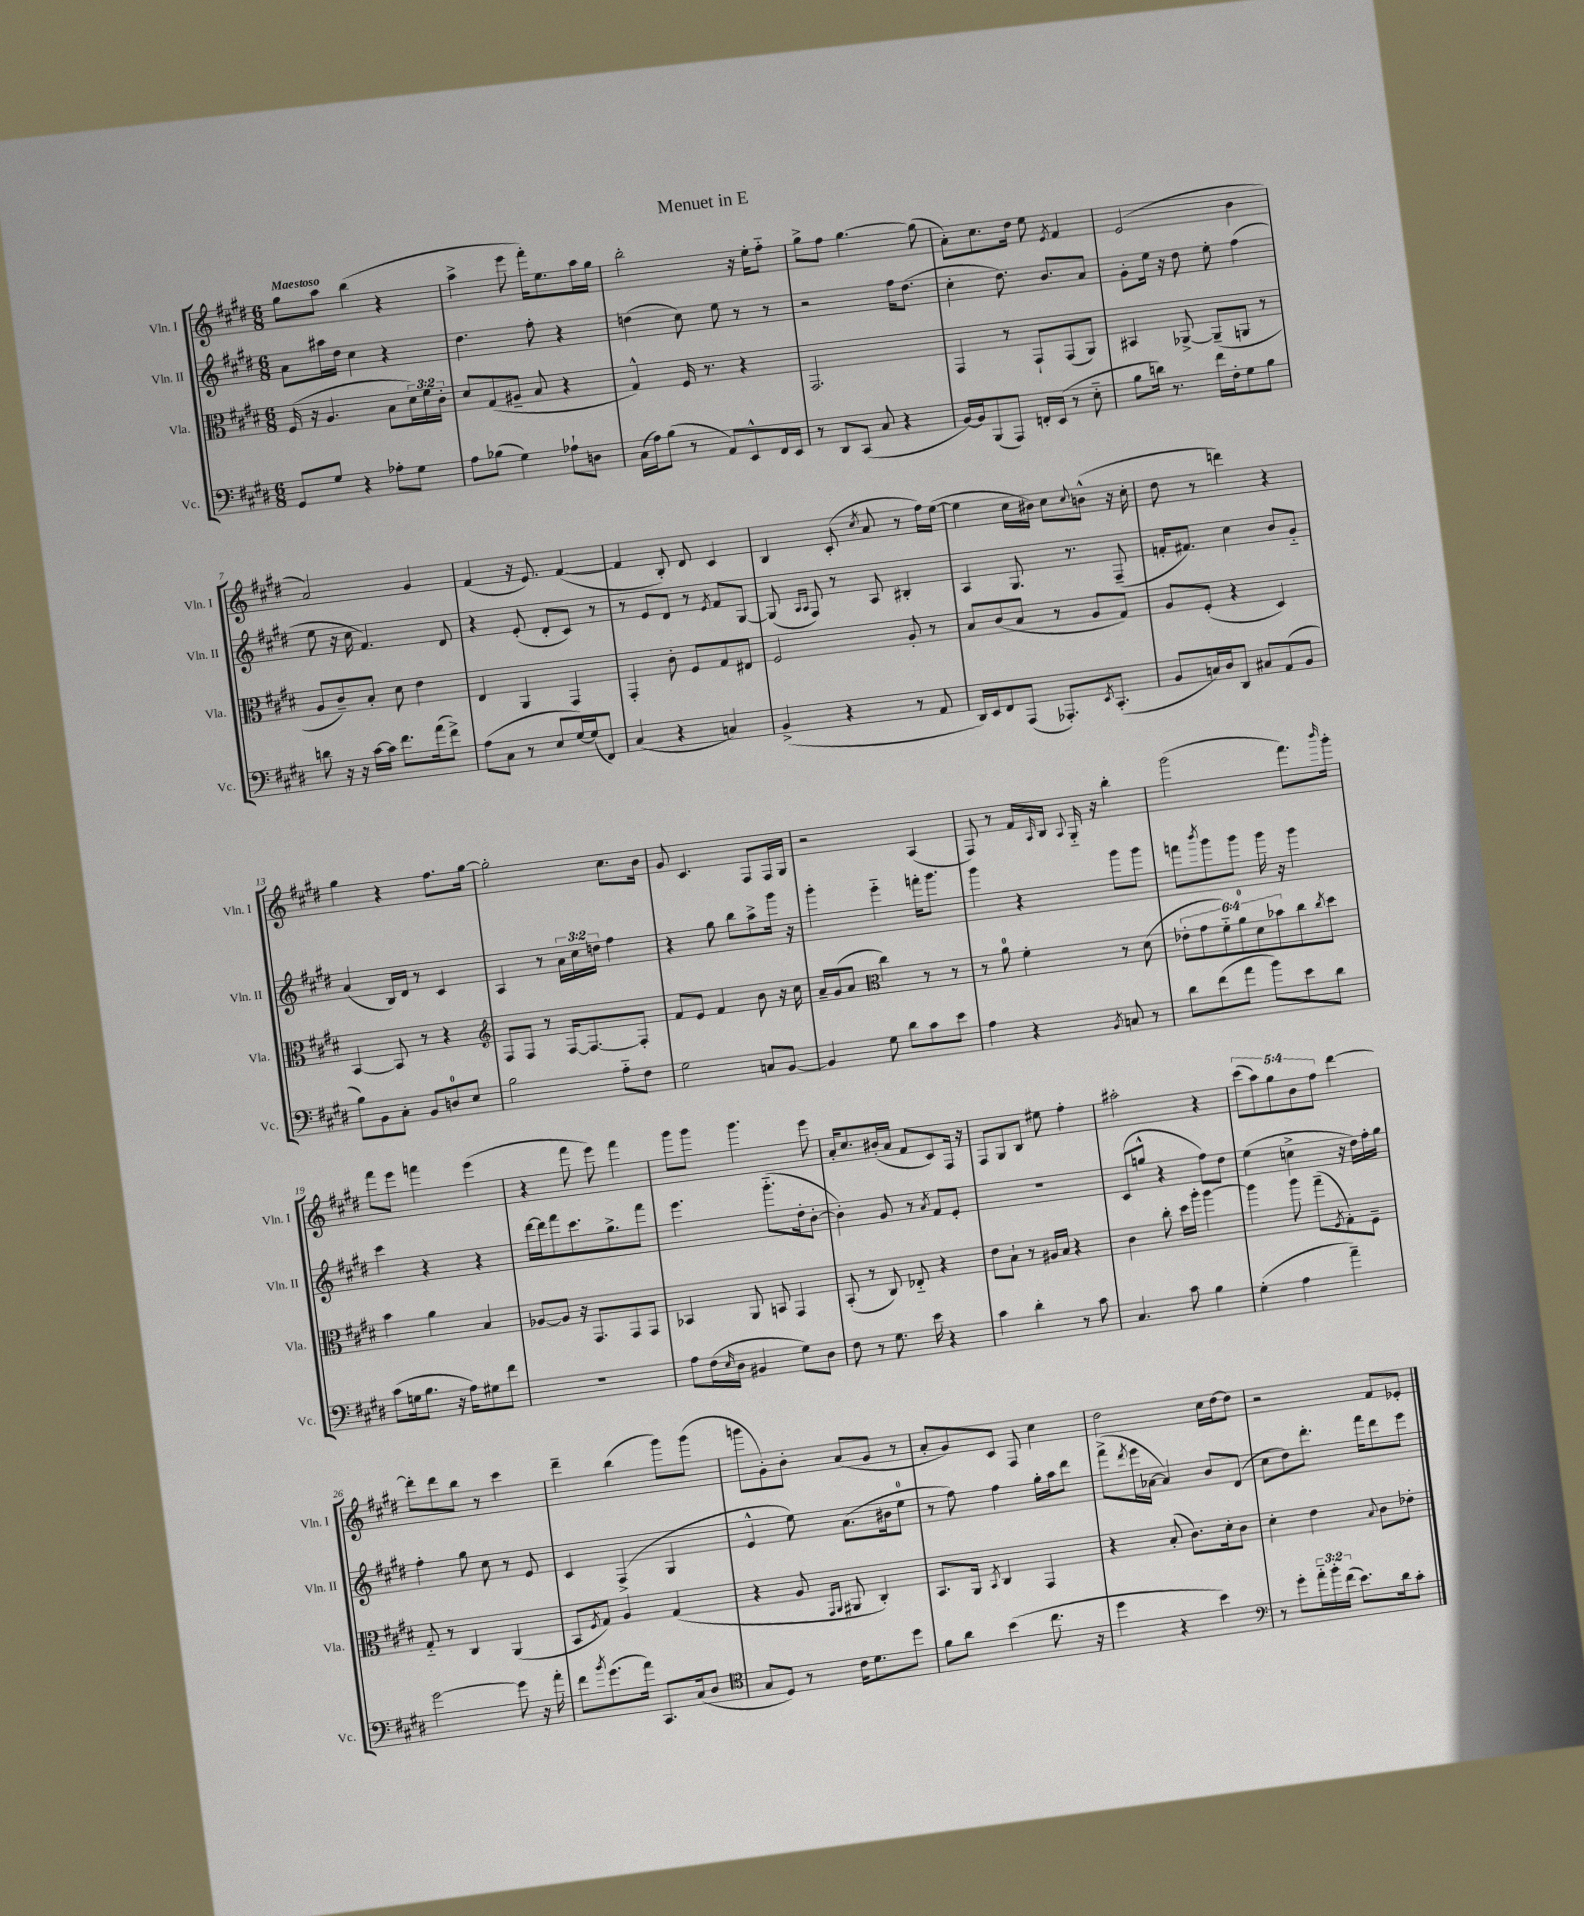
\header { title = "Menuet in E" }
<<
\new StaffGroup <<
\new Staff = "s0" \with { instrumentName = "Vln. I" shortInstrumentName = "Vln. I" } {
    \clef treble \key e \major \numericTimeSignature \time 6/8 \override Staff.TupletNumber.text = #tuplet-number::calc-fraction-text \tempo "Maestoso"
    gis''8 a''8 b''4( r4 |
    a''4-> e'''8 fis'''16-.) e''8. a''16 gis''16 |
    b''2-. r16 e''16-. fis''8-_ |
    gis''8-> fis''8 gis''4.~ gis''8( |
    a'8-.) cis''8. dis''16 e''8 \acciaccatura { e'8 } fis'4 |
    e'2( b'4 |
    a'2) gis'4 |
    fis'4( r16 e'8.) fis'4~( |
    fis'4 b8-.) dis'8 cis'4 |
    b4 cis'8-.( \acciaccatura { cis''8 } a'8 r8 fis''16) e''16~( |
    e''4 cis''16 bis'16) cis''8 \appoggiatura { cis''8 } b'8-^( r16 cis''16-. |
    dis''8 r8 d'''4) r4 |
    gis''4 r4 fis''8. gis''16~ |
    gis''2-. cis''8. b'16 |
    gis'8 cis'4. fis8 fis16 gis16 |
    r2 a4( |
    fis8) r8 fis'16 \grace { a16 } b16 \appoggiatura { a8 } gis16-_ r16 b''4-. |
    gis'''2( fis'''8.) \grace { b'''16 } gis'''16-. |
    fis'''8 e'''8 f'''4 e'''4( |
    r4 fis'''8 e'''8) fis'''4 |
    gis'''8 gis'''8 gis'''4. e'''8 |
    a'16-. cis''8. bis'16-.( a'16 fis'8 cis'8) fis16 r16 |
    fis8 gis8 b8 eis''8 fis''4-. |
    ais''2-. r4 |
    \tuplet 5/4 { cis'''8( a''8) gis''8 b'8 fis''8 } dis'''4~ |
    dis'''8-. dis'''8 b''8 r8 cis'''4 |
    dis'''4-- b''4( gis'''8) gis'''8( |
    g'''8 gis'8-.) b'8-. a'8( gis'8 r8 |
    a'8-. gis'8) cis'8 fis8 cis''4 |
    dis''2 cis''16 dis''16~ dis''8 |
    r2 fis'8 ees'8-. \bar "|." |
}
\new Staff = "s1" \with { instrumentName = "Vln. II" shortInstrumentName = "Vln. II" } {
    \clef treble \key e \major \numericTimeSignature \time 6/8 \override Staff.TupletNumber.text = #tuplet-number::calc-fraction-text
    a'8 ais''16 dis''16 cis''4 r4 |
    dis''4. fis''8-. r4 |
    d''4( cis''8) e''8 r8 r8 |
    r2 fis''16 dis''8.( |
    cis''4-. dis''8.) b'8. a'8 |
    gis'8-. e''16 r16 dis''8 e''8-. fis''4( |
    e''8 r16 cis''16 fis'4.) dis'8 |
    r4 e'8-.( dis'8-. cis'8) r8 |
    r8 e'8 dis'8 r8 \acciaccatura { e'8 } fis'8 gis8~ |
    gis8( \grace { a16 a16 } fis8) r8 a8 bis4-. |
    a4 gis8. r8. fis8--( |
    f'16-. fis'8.) cis''4 b'8 gis'8-_ |
    a'4( b16) dis'16 r8 cis'4 |
    a4 r8 \tuplet 3/2 { a'16 cis''16 d''16 } fis''4 |
    r4 gis''8 b''8 a''8-> gis'''16 r16 |
    gis'''4-. e'''4-_ f'''16-. gis'''8. |
    gis'''4 r4 gis'''8 gis'''8 |
    f'''8 \acciaccatura { b'''8 } gis'''8 gis'''8 gis'''16 r16 gis'''4 |
    cis'''4 r4 r4 |
    dis'''16~ dis'''16 fis'''8 cis'''8. gis''8.-> fis'''8 |
    e'''4. gis'''8.-_( dis''16-. b'8~-. |
    b'4-.) gis'8 r8 \acciaccatura { a'8 } fis'8 e'8-. |
    R2. |
    cis'8( g''8-^ r4 fis''8) dis''8 |
    e''4( c''4-> r16 dis''16) fis''16-. gis''16 |
    fis''4-. gis''8 cis''8 r8 e'8 |
    cis'4 fis4->( gis4 |
    e'4-^ e''8) a'8.( bis'16 e''8-0 |
    r8 fis''8) fis''4 gis''16-. a''16 dis'''8 |
    fis'''8->( \acciaccatura { dis'''8 } e'''16 aes'16~ aes'4) b'8 dis'8( |
    cis''8 dis''8) dis'''8.-. fis'''16 dis'''8 e'''8 \bar "|." |
}
\new Staff = "s2" \with { instrumentName = "Vla." shortInstrumentName = "Vla." } {
    \clef alto \key e \major \numericTimeSignature \time 6/8 \override Staff.TupletNumber.text = #tuplet-number::calc-fraction-text
    fis16( r16 a4. b8 \tuplet 3/2 { dis'16) fis'16 cis'16-. } |
    dis'8 gis8( ais8-- b8 r4 |
    gis4-^) fis16 r8. r4 |
    gis,2. |
    gis,4 r8 gis,8-! gis,8( a,8) |
    bis,4 aes,8~-> aes,8--( a,8 r8 |
    a8 cis'8--) b8-. dis'8 e'4 |
    e4 a,4 gis,4 |
    gis,4-. cis'8-. fis8 gis8 eis8 |
    fis2 a8-. r8 |
    b8 cis'8( b8 r8 a8 gis8) |
    a8 fis8-.( r4 dis4) |
    b,4~ b,8 r8 r4 |
    \clef treble fis8 fis8 r8 fis16~ fis8.~ fis8-. |
    fis'8 e'8 fis'4 b'8 r16 cis''16 |
    a'16-- gis'16( a'8 \clef alto cis''4) r8 r8 |
    r8 a'8-0 fis'4-. r8 dis'8( |
    \tuplet 6/4 { ees'8-. gis'8 fis'8-_) a'8-0 dis'8 bes'8 } cis''8 \acciaccatura { cis''8 } dis''8 |
    b'4 a'4 b4 |
    aes8~ aes8 r16 gis,8. gis,8 gis,8 |
    bes,4 a,8 b,8 gis,4 |
    b,8-.( r8 cis8) ees8-_ r4 |
    e'8 b8-! r8 ais16 b16 r4 |
    cis'4 cis''8-. dis''16 a''16-. a''4~ |
    a''4 a''8 gis''8--( \acciaccatura { fis8 } gis8-.) fis8-- |
    gis8-_ r8 cis4 a,4( |
    b,8 \acciaccatura { fis8 } gis8) a4 gis4( |
    r4 a8 \grace { gis,16 a,16 } ais,8 cis4-.) |
    b,8. a,16 \acciaccatura { b,8 } cis4 gis,4 |
    r4 b8-.( cis'8.) dis'16-. cis'8 |
    dis'4-. e'4 \appoggiatura { b8 } cis'8 ees'8-. \bar "|." |
}
\new Staff = "s3" \with { instrumentName = "Vc." shortInstrumentName = "Vc." } {
    \clef bass \key e \major \numericTimeSignature \time 6/8 \override Staff.TupletNumber.text = #tuplet-number::calc-fraction-text
    gis,8 gis8 r4 aes8-. gis8 |
    a8 bes8( gis4) aes8-! d8 |
    cis16( a16) b8( r8 a,8) e,8-^ fis,16 e,16 |
    r8 dis,8 cis,8( cis8 r4 |
    b,16~) b,16 b,,8( a,,8) f,16-. e,16( r8 e8-_ |
    b8 d'16) r8. fis'16 fis16-. gis8 b8 |
    d'8 r16 r16 cis'16~ cis'16 fis'8. a'16( fis'8->) |
    a8( cis8 r8 e8 gis16~) gis16( fis,8) |
    cis4( r4 c4) |
    b,4->( r4 r8 a,8 |
    dis,16) e,16 fis,8 a,,8( aes,,8.-.) \acciaccatura { e,8 } cis,8.-.( |
    b,8 c16) dis16 dis,8 cis8 a,8( b,8 |
    b8) b,8 cis8-. b,8 d8-0 e8 |
    b2 a8-_ fis8 |
    gis2 c8 b,8~ |
    b,4 gis8 dis'8 cis'8 e'8 |
    a4 r4 \acciaccatura { b,8 } c8 r8 |
    dis'8 fis'8( a'8 b'8) e'8 dis'8 |
    cis'8( g16 b8. r16 a16) gis8 fis'8 |
    R2. |
    a8 fis16( \grace { e16 } dis16 bis,4 gis8) dis8 |
    fis8 r8 gis8. e'16 r4 |
    cis'4 dis'4-. r8 cis'8 |
    cis4. cis'8 b4 |
    gis4-.( a4 a'4--) |
    gis'2~ gis'8 r16 a'16-. |
    fis'8 \acciaccatura { b'8 } gis'8.( a'16) cis,8. cis16( dis8 |
    \clef tenor gis8 dis8) r8 cis'16 dis'8. dis''8 |
    fis'8 a'8 b'4( cis''8. r16 |
    dis''4 r4 b'4) |
    \clef bass r8 gis'8-. \tuplet 3/2 { a'16-_ b'16-. fis'16( } e'8.) dis'16 cis'8-. \bar "|." |
}
>>
>>
